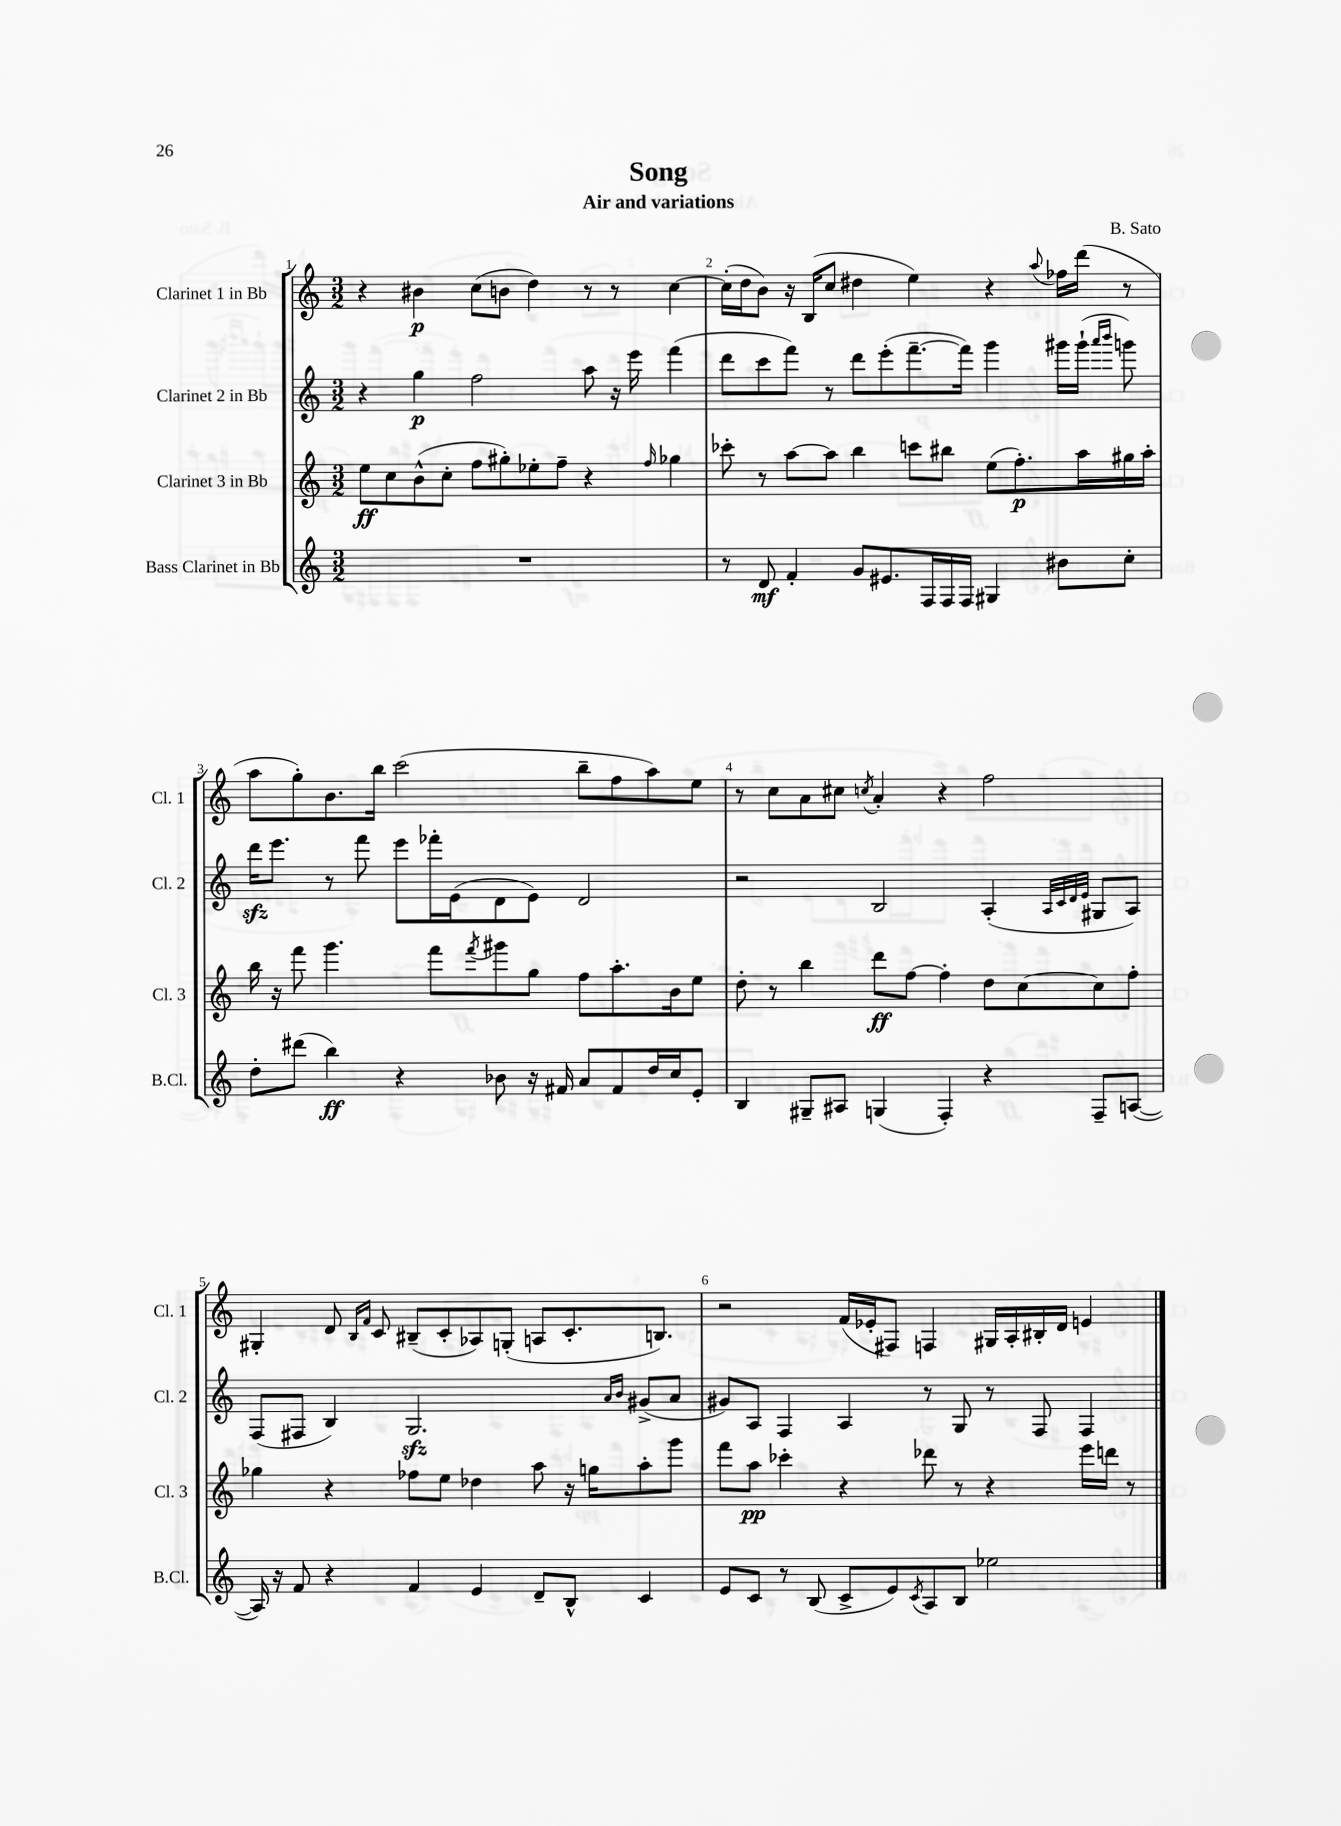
\header { title = "Song" composer = "B. Sato" subtitle = "Air and variations" }
<<
\new StaffGroup <<
\new Staff = "s0" \with { instrumentName = "Clarinet 1 in Bb" shortInstrumentName = "Cl. 1" } {
    \clef treble \key c \major \numericTimeSignature \time 3/2
    r4 bis'4\p c''8( b'8 d''4) r8 r8 c''4~ |
    c''16-.( d''16 b'8) r16 b16( c''8 dis''4 e''4) r4 \appoggiatura { a''8 } fes''16 d'''16( r8 |
    a''8 g''8-.) b'8. b''16 c'''2( b''8-- f''8 a''8) e''8 |
    r8 c''8 a'8 cis''8 \acciaccatura { c''8 } a'4-. r4 f''2 |
    gis4-. d'8 \grace { b16 f'16 } c'8 bis8--( c'8-. aes8) g8-.( a8 c'8.-. b8.) |
    r2 f'16( ees'16-. fis8) f4 gis16 a16-. bis16-. d'16 e'4 \bar "|." |
}
\new Staff = "s1" \with { instrumentName = "Clarinet 2 in Bb" shortInstrumentName = "Cl. 2" } {
    \clef treble \key c \major \numericTimeSignature \time 3/2
    r4 g''4\p f''2 a''8 r16 e'''16 f'''4( |
    d'''8 c'''8 f'''8) r8 d'''8 e'''8-.( f'''8.~-- f'''16) g'''4 gis'''16 gis'''16-!( \grace { a'''16 b'''16 } g'''8) |
    d'''16\sfz e'''8. r8 f'''8 e'''8 fes'''16-. e'16( d'8 e'8) d'2 |
    r2 b2 a4-.( \grace { a32 c'32 d'32 e'32 } gis8 a8) |
    f8( fis8 b4) g2.\sfz \grace { a'16 b'16 } gis'8->( a'8 |
    gis'8) a8 f4 a4 r8 g8 r8 f8 f4 \bar "|." |
}
\new Staff = "s2" \with { instrumentName = "Clarinet 3 in Bb" shortInstrumentName = "Cl. 3" } {
    \clef treble \key c \major \numericTimeSignature \time 3/2
    e''8\ff c''8 b'8-^( c''8-. f''8 gis''8-.) ees''8-. f''8-- r4 \grace { f''16 } ges''4 |
    ces'''8-. r8 a''8~ a''8 b''4 c'''8 bis''8 e''8( f''8.-.\p) a''16 gis''16 a''16-. |
    b''16 r16 f'''8 g'''4. f'''8 \acciaccatura { f'''8 } gis'''8 g''8 f''8 a''8.-. b'16 e''8 |
    d''8-. r8 b''4 d'''8\ff f''8~ f''4-. d''8 c''8~ c''8 f''8-. |
    ges''4 r4 fes''8 e''8 des''4 a''8 r16 g''16 a''8-. g'''8 |
    f'''8 a''8\pp ces'''4-. r4 des'''8 r8 r4 e'''16 d'''16 r8 \bar "|." |
}
\new Staff = "s3" \with { instrumentName = "Bass Clarinet in Bb" shortInstrumentName = "B.Cl." } {
    \clef treble \key c \major \numericTimeSignature \time 3/2
    R1. |
    r8 d'8\mf f'4-. g'8 eis'8. f16 f16 f16 gis4 bis'8 c''8-. |
    d''8-. dis'''8( b''4\ff) r4 bes'8 r16 fis'16 a'8 fis'8 d''16 c''16 e'8-. |
    b4 gis8-- ais8 g4( f4-.) r4 f8-- a8~( |
    a16) r16 f'8 r4 f'4 e'4 d'8-- b8-^ c'4 |
    e'8 c'8 r8 b8( c'8-> e'8) \acciaccatura { c'8 } a8 b8 ees''2 \bar "|." |
}
>>
>>
\layout { \context { \Score \override BarNumber.break-visibility = ##(#f #t #t) barNumberVisibility = #all-bar-numbers-visible } }
